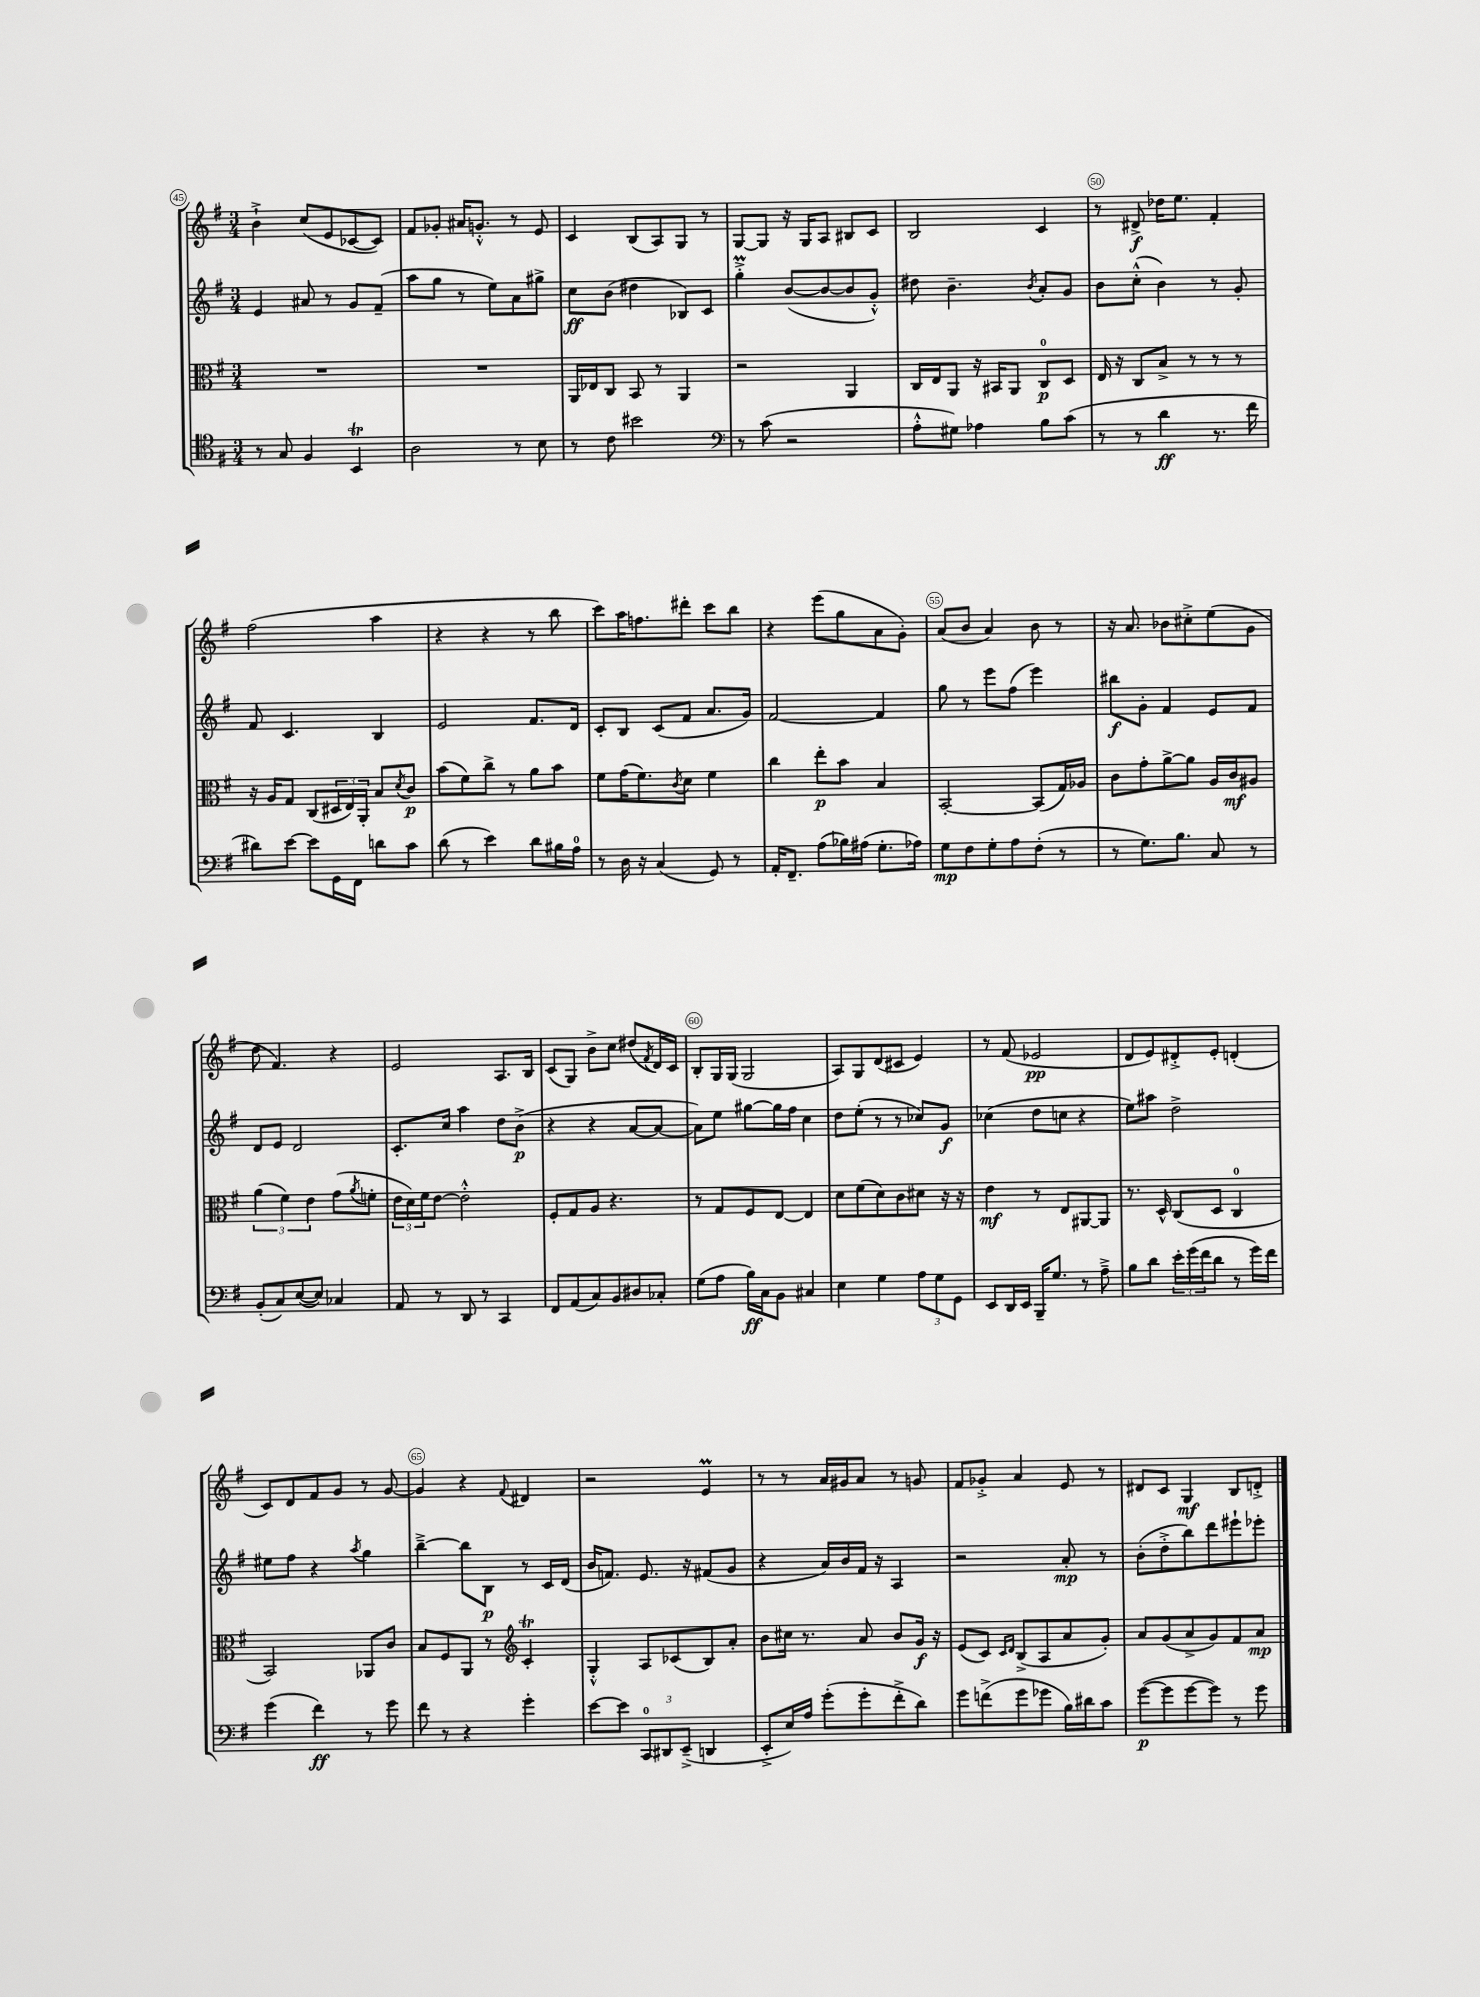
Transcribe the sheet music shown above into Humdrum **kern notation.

**kern	**dynam	**kern	**dynam	**kern	**dynam	**kern	**dynam
*part4	*part4	*part3	*part3	*part2	*part2	*part1	*part1
*staff4	*staff4	*staff3	*staff3	*staff2	*staff2	*staff1	*staff1
*clefC4	*	*clefC3	*	*clefG2	*	*clefG2	*
*k[f#]	*	*k[f#]	*	*k[f#]	*	*k[f#]	*
*M3/4	*	*M3/4	*	*M3/4	*	*M3/4	*
=45	=45	=45	=45	=45	=45	=45	=45
8r	.	2.r	.	4e/	.	4b`^\	.
8G/	.	.	.	.	.	.	.
4F#/	.	.	.	8a#X/	.	(8cc/L	.
.	.	.	.	8r	.	8e/	.
4BBt/	.	.	.	8g/L	.	[8c-X/	.
.	.	.	.	(8f#~/J	.	8c-/J])	.
=46	=46	=46	=46	=46	=46	=46	=46
2A\	.	2.r	.	8aa\L	.	8f#/L	.
.	.	.	.	8gg\J	.	8g-X'/J	.
.	.	.	.	8r	.	16a#X/KL	.
.	.	.	.	.	.	8.gn'^^/J	.
.	.	.	.	8ee\L)	.	.	.
8r	.	.	.	8a\	.	8r	.
8B\	.	.	.	8gg#X^\J	.	8e/	.
=47	=47	=47	=47	=47	=47	=47	=47
8r	.	16AA/LL	.	8cc\L	ff	4c/	.
.	.	16E-X/J	.	.	.	.	.
8c\	.	8C/J	.	(8b\J	.	.	.
2b#X\	.	8BB/	.	4dd#X\	.	(8B/L	.
.	.	8r	.	.	.	8A/)	.
.	.	4AA/	.	8B-X/L)	.	8G/J	.
.	.	.	.	8c/J	.	8r	.
=48	=48	=48	=48	=48	=48	=48	=48
*clefF4	*	*	*	*	*	*	*
8r	.	2r	.	4ggM'^\	.	[8G/L	.
(8c\	.	.	.	.	.	8G/J]	.
2r	.	.	.	([8b/L	.	16r	.
.	.	.	.	.	.	16G/KL	.
.	.	.	.	8b/_	.	8A/J	.
.	.	4AA/	.	8b/]	.	8B#X/L	.
.	.	.	.	8g'^^/J)	.	8c/J	.
=49	=49	=49	=49	=49	=49	=49	=49
8A'^^\L	.	16C/LL	.	8dd#X\	.	2B/	.
.	.	16E/J	.	.	.	.	.
8G#X\J)	.	8AA/J	.	4.b~\	.	.	.
4A-X\	.	16r	.	.	.	.	.
.	.	16BB#X/KL	.	.	.	.	.
.	.	8AA/J	.	.	.	.	.
.	.	.	.	8qb/	.	.	.
8B\L	.	8C/L	p	8a'/L	.	4c/	.
(8c\J	.	8D/J	.	8g/J	.	.	.
=50	=50	=50	=50	=50	=50	=50	=50
8r	.	16E/	.	8b\L	.	8r	.
.	.	16r	.	.	.	.	.
8r	.	8C/L	.	(8cc'^^\J	.	8d#X^/	f
4d\	ff	8B^/J	.	4b\)	.	16dd-X\KL	.
.	.	.	.	.	.	8.ee\J	.
.	.	8r	.	.	.	.	.
8.r	.	8r	.	8r	.	4f#'/	.
.	.	8r	.	8g'/	.	.	.
16f#\	.	.	.	.	.	.	.
!!LO:LB:g=z
=51	=51	=51	=51	=51	=51	=51	=51
8d#X\L)	.	16r	.	8f#/	.	(2ff#\	.
.	.	16A/KL	.	.	.	.	.
[8e\J	.	8G/J	.	4.c/	.	.	.
8e\L]	.	(8C/L	.	.	.	.	.
16GG\L	.	24D#X/L	.	.	.	.	.
.	.	24E/)	.	.	.	.	.
16FF#\JJ	.	.	.	.	.	.	.
.	.	24AA'/JJ	.	.	.	.	.
8dn\L	.	8B/L	.	4B/	.	4aa\	.
.	.	8qd/	.	.	.	.	.
8c\J	.	8c/J	p	.	.	.	.
=52	=52	=52	=52	=52	=52	=52	=52
(8d\	.	(8b\L	.	2e/	.	4r	.
8r	.	8f#\)	.	.	.	.	.
4e\)	.	8cc^\J	.	.	.	4r	.
.	.	8r	.	.	.	.	.
8d\L	.	8a\L	.	8.f#/L	.	8r	.
16B#X\L	.	8b\J	.	.	.	8bb\	.
16A\JJ	.	.	.	16d/Jk	.	.	.
=53	=53	=53	=53	=53	=53	=53	=53
8r	.	8f#\L	.	8c'/L	.	8ccc\L)	.
16D\	.	(16g\K	.	8B/J	.	16aa\K	.
16r	.	8.f#\)	.	.	.	8.ffn\	.
(4C/	.	.	.	(8c/L	.	.	.
.	.	8qc/	.	.	.	.	.
.	.	8d\J	.	8f#/J	.	8ddd#X'\J	.
8GG/)	.	4f#\	.	8.a/L	.	8ccc\L	.
8r	.	.	.	.	.	8bb\J	.
.	.	.	.	16g/Jk)	.	.	.
=54	=54	=54	=54	=54	=54	=54	=54
16AA'/KL	.	4cc\	.	[2f#/	.	4r	.
8.FF#~/J	.	.	.	.	.	.	.
(8A\L	.	8ee'\L	p	.	.	(8eee\L	.
16B-X\L)	.	8b\J	.	.	.	8gg\	.
(16A#X\JJ	.	.	.	.	.	.	.
8.G'\L	.	4B/	.	4f#/]	.	8a\	.
.	.	.	.	.	.	8g'\J)	.
16A-X\Jk)	.	.	.	.	.	.	.
=55	=55	=55	=55	=55	=55	=55	=55
8G\L	mp	[2BB'/	.	8gg\	.	(8a/L	.
8F#\	.	.	.	8r	.	8b/J	.
8G'\	.	.	.	8eee\L	.	4a/)	.
8A\	.	.	.	(8ff#\J	.	.	.
(8F#'\J	.	(8BB/L]	.	4eee\)	.	8b\	.
8r	.	16G/L)	.	.	.	8r	.
.	.	16A-X/JJ	.	.	.	.	.
=56	=56	=56	=56	=56	=56	=56	=56
8r	.	8c\L	.	8bb#X\L	f	16r	.
.	.	.	.	.	.	8.a/	.
8.G\L)	.	8g'\	.	8g'\J	.	.	.
.	.	[8a^\	.	4f#/	.	8b-X\L	.
8.B\J	.	.	.	.	.	.	.
.	.	8a\J]	.	.	.	8cc#X'^\	.
8C/	.	16A/LL	.	8e/L	.	(8ee\	.
.	.	16c/J	mf	.	.	.	.
8r	.	8A#X/J	.	8f#/J	.	8g\J	.
!!LO:LB:g=z
=57	=57	=57	=57	=57	=57	=57	=57
(8BB'/L	.	(6a\	.	8d/L	.	8dd\	.
8C/)	.	.	.	8e/J	.	4.f#/)	.
.	.	6f#\)	.	.	.	.	.
([8E/	.	.	.	2d/	.	.	.
.	.	6e\	.	.	.	.	.
8E/J])	.	.	.	.	.	.	.
4C-X/	.	(8g\L	.	.	.	4r	.
.	.	8qa/	.	.	.	.	.
.	.	8fn'\J	.	.	.	.	.
=58	=58	=58	=58	=58	=58	=58	=58
8AA/	.	24e\LL	.	8.c'/L	.	2e/	.
.	.	24d\)	.	.	.	.	.
.	.	24f#\J	.	.	.	.	.
8r	.	[8e\J	.	.	.	.	.
.	.	.	.	16cc/Jk	.	.	.
8DD/	.	2e'^^\]	.	4aa\	.	.	.
8r	.	.	.	.	.	.	.
4CC/	.	.	.	8dd\L	.	8.A/L	.
.	.	.	.	(8b^\J	p	.	.
.	.	.	.	.	.	16B/Jk	.
=59	=59	=59	=59	=59	=59	=59	=59
8FF#/L	.	8F#'/L	.	4r	.	(8c/L	.
(8AA/	.	8G/	.	.	.	8G/J)	.
8C/)	.	8A/J	.	4r	.	8b^\L	.
8BB/	.	4.r	.	.	.	8cc\J	.
8D#X/	.	.	.	[8a/L	.	(8dd#X/L	.
.	.	.	.	.	.	8qf#/	.
8C-X'/J	.	.	.	8a/J_	.	16d/L)	.
.	.	.	.	.	.	16c/JJ	.
=60	=60	=60	=60	=60	=60	=60	=60
(8G\L	.	8r	.	8a\L])	.	8B'/L	.
8A\J	.	8G/L	.	8ee\J	.	16G/L	.
.	.	.	.	.	.	(16G/JJ	.
16B\LL)	ff	8F#/	.	[8gg#X\L	.	2G/	.
16C\J	.	.	.	.	.	.	.
8BB\J	.	[8E/J	.	16gg#\L]	.	.	.
.	.	.	.	16ff#\JJ	.	.	.
4C#X/	.	4E/]	.	4cc\	.	.	.
=61	=61	=61	=61	=61	=61	=61	=61
4E\	.	8d\L	.	8dd\L	.	8A/L)	.
.	.	(8f#\	.	(8ee'\J	.	8G/	.
4G\	.	8d\)	.	8r	.	(8d/	.
.	.	8c\	.	8r	.	8c#X/J	.
12A\L	.	8d#X\J	.	8cc-X/L)	.	4e/)	.
12G\	.	.	.	.	.	.	.
.	.	16r	.	8g/J	f	.	.
12GG\J	.	.	.	.	.	.	.
.	.	16r	.	.	.	.	.
=62	=62	=62	=62	=62	=62	=62	=62
8EE/L	.	4e\	mf	(4cc-X\	.	8r	.
16DD/L	.	.	.	.	.	(8f#/	.
16EE/JJ	.	.	.	.	.	.	.
16BBB~/KL	.	8r	.	8dd\L	.	2e-X/	pp
8.G/J	.	.	.	.	.	.	.
.	.	8E/L	.	8ccn\J	.	.	.
8r	.	[8AA#X/	.	4r	.	.	.
8A~^\	.	8AA#/J]	.	.	.	.	.
=63	=63	=63	=63	=63	=63	=63	=63
8B\L	.	8.r	.	8ee\L)	.	8d/L	.
8d\J	.	.	.	8aa#X\J	.	8e/)	.
.	.	16D^^/	.	.	.	.	.
24e'\LL	.	(8C/L	.	2dd^\	.	8d#X'^/	.
(24g\	.	.	.	.	.	.	.
24f#\J	.	.	.	.	.	.	.
8d\J	.	8D/J	.	.	.	8e'/J	.
8r	.	4C/	.	.	.	(4dn'/	.
16g\LL)	.	.	.	.	.	.	.
16f#\JJ	.	.	.	.	.	.	.
!!LO:LB:g=z
=64	=64	=64	=64	=64	=64	=64	=64
(4g\	.	2BB/)	.	8ee#X\L	.	8c/L)	.
.	.	.	.	8ff#\J	.	8d/	.
4f#\)	ff	.	.	4r	.	8f#/	.
.	.	.	.	.	.	8g/J	.
.	.	.	.	8qaa/	.	.	.
8r	.	8AA-X/L	.	4gg\	.	8r	.
8g\	.	8c/J	.	.	.	[8g/	.
=65	=65	=65	=65	=65	=65	=65	=65
8f#\	.	8B/L	.	[4bb~^\	.	4g/]	.
8r	.	8F#/	.	.	.	.	.
4r	.	8AA/J	.	8bb\L]	.	4r	.
.	.	8r	.	8B\J	p	.	.
*	*	*clefG2	*	*	*	*	*
.	.	.	.	.	.	8qqf#/	.
4g'\	.	4cT'/	.	8r	.	4d#X/	.
.	.	.	.	16c/LL	.	.	.
.	.	.	.	(16d/JJ	.	.	.
=66	=66	=66	=66	=66	=66	=66	=66
[8e\L	.	4G'^^/	.	16b/KL	.	2r	.
.	.	.	.	8.fn/J)	.	.	.
8e\J]	.	.	.	.	.	.	.
12CC/L	.	8A/L	.	8.e/	.	.	.
12DD#X/	.	.	.	.	.	.	.
.	.	(8c-X/	.	.	.	.	.
(12EE~^/J	.	.	.	.	.	.	.
.	.	.	.	16r	.	.	.
4DDn/	.	8B/)	.	(8f#X/L	.	4eM/	.
.	.	8a'/J	.	8g/J	.	.	.
=67	=67	=67	=67	=67	=67	=67	=67
8EE'^/L	.	8b\L	.	4r	.	8r	.
16E/L)	.	16cc#X\Jk	.	.	.	8r	.
16A/JJ	.	8.r	.	.	.	.	.
(8g'\L	.	.	.	16a/LL)	.	16a/LL	.
.	.	.	.	16b/	.	16g#X/J	.
8g'\	.	8a/	.	16f#/JJ	.	8a/J	.
.	.	.	.	16r	.	.	.
8f#'^\	.	8b/L	.	4A/	.	8r	.
8d\J)	.	16g/Jk	f	.	.	8gn/	.
.	.	16r	.	.	.	.	.
=68	=68	=68	=68	=68	=68	=68	=68
8g\L	.	(8e/L	.	2r	.	8f#/L	.
(8fn^\	.	8c/J)	.	.	.	8g-X'^/J	.
.	.	16qqc/LL	.	.	.	.	.
.	.	16qqd/JJ	.	.	.	.	.
8g\	.	(8B^/L	.	.	.	4a/	.
8g-X\J	.	8A/	.	.	.	.	.
16B\LL)	.	8a/	.	8a'/	mp	8e/	.
16d#X\J	.	.	.	.	.	.	.
8c\J	.	8g'/J)	.	8r	.	8r	.
=69	=69	=69	=69	=69	=69	=69	=69
([8g\L	p	8a/L	.	(8b'\L	.	8d#X/L	.
8g\]	.	(8g/	.	8dd'^\	.	8c/J	.
[8g\	.	8a^/	.	8bb\)	.	4G/	mf
8g\J])	.	8g/)	.	8ddd\	.	.	.
8r	.	8f#/	.	8eee#X`\	.	8B/L	.
8g\	.	8a/J	mp	8eee-X'\J	.	8dn'^/J	.
==	==	==	==	==	==	==	==
*-	*-	*-	*-	*-	*-	*-	*-
